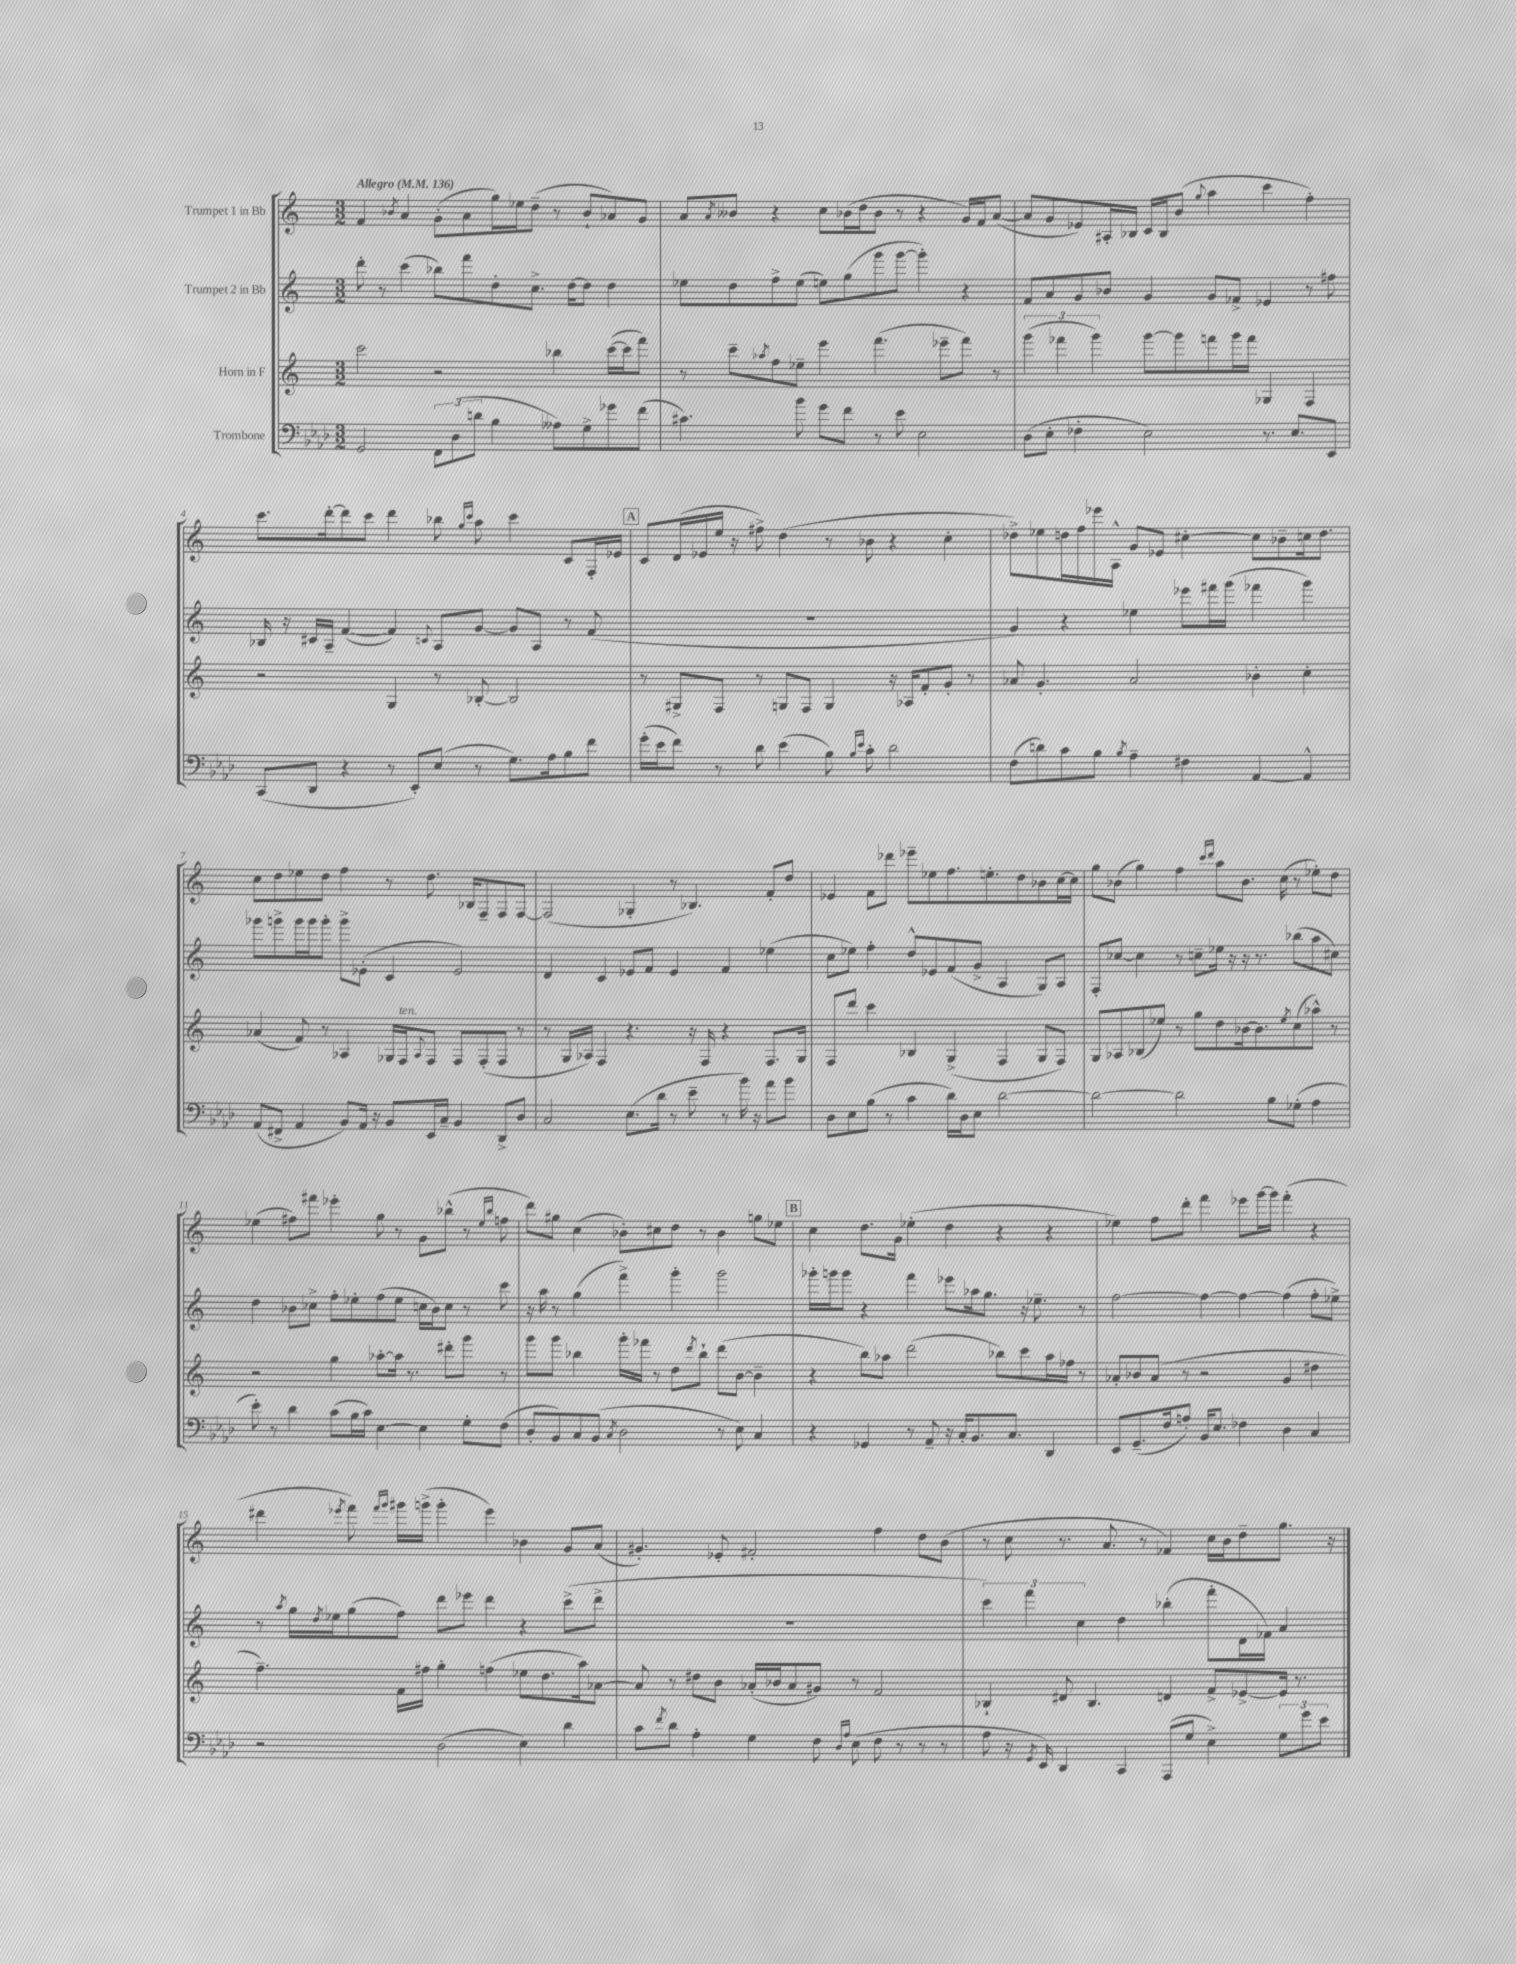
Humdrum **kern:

**kern	**kern	**kern	**kern
*staff4	*staff3	*staff2	*staff1
*clefF4	*clefG2	*clefG2	*clefG2
*k[b-e-a-d-]	*k[]	*k[]	*k[]
*M3/2	*M3/2	*M3/2	*M3/2
*MM136	*MM136	*MM136	*MM136
2GG/	2ccc\	8ddd'\	4f/
.	.	8r	.
.	.	.	8qb-/
.	.	(4ccc\	4a/
12FF\L	2r	8bb-\L)	(8g'\L
(12D-\	.	.	.
.	.	8fff\	8a\
12d\J	.	.	.
4B-\	.	8dd'\	16gg\L)
.	.	.	16ee-\J
.	.	8.cc^\J	(8dd~\J
8A--\L)	4bb-\	.	8r
.	.	[16dd\LK	.
8G^\	.	8dd\]J	8b-`/L
8g-\	([16ccc\LL	4dd\	8a-/)
.	16ccc\]J	.	.
(8f\J	8fff\J)	.	8g/J
=	=	=	=
4.c#\)	8r	8ee-\L	8a/L
.	.	.	8qa/
.	8ccc~\L	8dd\	8b--/J
.	8qaa-/	.	.
.	8ff\	8ff^\	4r
8b-\	8ee-~\J	(8ee-\J	.
8g\L	4eee\	8ee\L)	8cc\L
8f\J	.	(8gg\	(16b-\L
.	.	.	16dd\J
8r	(4.fff\	8ggg\	8b-\J
8e-\	.	[8ggg\J	8r
2E-\	.	4ggg'\])	4r
.	8eee-~\L	.	.
.	8fff\J)	4r	16g/LL)
.	.	.	16f/J
.	8r	.	([8a/J
=	=	=	=
(8D-\L	(6ggg\	8f/L	8a/]L
8E-'\J	.	8a/	8g/
.	6fff-\	.	.
4F-'\	.	8g/	8e-/)
.	6ggg\)	.	.
.	.	8b-/J	16A#'/L
.	.	.	16B-/JJ
2E-\)	[8ggg\L	4g/	16c/LL
.	.	.	16B-/J
.	8ggg\]	.	(8b/J
.	.	.	8qqgg/
.	8fff\	8g/L	4aa\
.	16ggg\L	8f-^/J	.
.	16fff\JJ	.	.
8.r	4G-/	4e-/	4ccc\
8.E-/L	.	.	.
.	4F/	8r	4ff'\)
8EE-/J	.	8ff#\	.
=	=	=	=
(8CC/L	2r	16B-/	8.ccc\L
.	.	16r	.
8DD-/J	.	16c#/LL	.
.	.	16A~/JJ	[16ddd'\k
4r	.	([4f/	8ddd\]
.	.	.	8ccc\J
8r	4G/	4f/])	4ddd\
8EE-'/L)	.	.	.
.	.	8qqc/	.
(8E-/J	8r	8A/L	8bb-\
.	.	.	16qqgg/LL
.	.	.	16qqccc/JJ
8r	[8B-'/	[8g/J	8aa\
8.G\L)	2B-/]	8g/]L	4ccc\
.	.	8A/J	.
16A-\k	.	.	.
8B-\	.	8r	8c/L
8f\J	.	(8f/	16F'/L
.	.	.	16e-/JJ
=	=	=	=
(16g'\LL	8r	1.r	8c/L
16e-\J	.	.	.
8f\J)	8G#^/L	.	(16d/L
.	.	.	16e-/
8r	8F/J	.	16ee/JJ
.	.	.	16r
8d-\	8r	.	8ff#^\)
(4e-\	8G/L	.	(4dd\
.	8F/J	.	.
8B-\)	4G/	.	8r
16qqB-/LL	.	.	.
16qqe-/JJ	.	.	.
8c'\	.	.	8b-\
2d-\	16r	.	4r
.	16A-/LK	.	.
.	8f'/	.	.
.	8g'/J	.	4cc'\
.	8r	.	.
=	=	=	=
(8F\L	8a-/	4g/)	8dd-^\L)
8d\)	4.g'/	.	8ee-\
8c\	.	4r	16dd\L
.	.	.	16ff\
8B-\J	.	.	16eee-\
.	.	.	16A^^\JJ
8qB-/	.	.	.
4A-~\	2a-/	4ee-\	8g/L
.	.	.	8e-/J
4F#\	.	8eee-\L	[4cc#'\
.	.	16fff#\L	.
.	.	(16ggg\JJ	.
[4AA-/	4b-'\	4fff-\	8cc#\]L
.	.	.	8b-~\
4AA-^^/]	4cc'\	4ggg\)	16cc\k
.	.	.	8.dd\J
=	=	=	=
(8AA-/L	(4a-/	8ggg-\L	8cc\L
8FF#^/J	.	8ggg^\	8dd\
4AA-/	8f/)	16ggg\L	8ee-\
.	.	16ggg\J	.
.	8r	8ggg'\J	8dd\J
8BB-/L)	4A-/	8ggg^\L	4ff\
16AA-/Jk	.	(8e-'\J	.
16r	.	.	.
8BB-/L	16G-/LL	4c/	8r
.	16F/J	.	.
.	8qqA-/	.	.
16EE-/L	8F/J	.	8.dd\
16C~/JJ	.	.	.
4BB-/	8F/L	2e-/)	.
.	.	.	16B-/LK
.	(8F'/	.	8F~/
8DD-^/L	8F/J	.	8F/
8D-/J	8r	.	[8F/J
=	=	=	=
2C/	8r	4d/	(2F/]
.	16G/LL	.	.
.	16A-/JJ)	.	.
.	4F/	4c/	.
(8.E-\L	4.r	8e-/L	4G-'/
.	.	8f/J	.
16d-\Jk	.	.	.
8r	.	4e-/	8r
8e-~\	16r	.	4.B-/)
.	16F/	.	.
8r	4r	4f/	.
16b-\)	.	.	.
16r	.	.	.
8a-\L	8.F/L	(4ee-\	8f'/L
8b-\J	.	.	8dd/J
.	16G/Jk	.	.
=	=	=	=
8D-\L	8F/L	8cc\L	4e-/
8E-\	8ddd/J	8ee-\J)	.
(8B-\J	4ccc\	4ff'\	8f\L
8r	.	.	8ddd-\J
4c\	4B-/	8dd^^/L	8eee-~\L
.	.	8e-/	8ee-\
16d-\LL)	(4G^/	(8f/	8.ff\
16D-\J	.	.	.
8E-\J	.	8g^/J	.
.	.	.	8.ee'\
[2d-\	4F/	4A/	.
.	.	.	8dd\
.	8G/L	8G/L)	8b-\
.	8F/J)	8A/J	[16cc\L
.	.	.	16cc\]JJ
=	=	=	=
2d-\_	8G/L	8F'/L	8gg\L
.	8A-/	[8cc-/J	(8b-\J
.	(8B-/	4cc-\]	4gg\)
.	8ee-/J)	.	.
2d-\]	8r	8r	4ff\
.	8gg\L	8cc~\L	.
.	.	.	16qqccc/LL
.	.	.	16qqddd/JJ
.	8dd\	16ee-\Jk	8aa\L
.	.	16r	.
.	[16b-\k	16r	8.b-\J
.	8.b-\]	8.r	.
8B-\L	.	.	.
.	.	.	(16cc\
.	8qee-/	.	.
(8G-'\J	(8cc\	(8bb-\L	8r
4A-\	8aa-^^\J)	8aa\	8ee-'\L)
.	8r	8cc#\J)	8dd\J
=	=	=	=
8e-'\)	2r	4dd\	(4ee-\
8r	.	.	.
4d-\	.	8b-\L	8ff#\L)
.	.	8cc-^\J	8fff#\J
(8c\L	4gg\	8ff'\L	4eee-'\
16B-\L	.	8ee-'\	.
16c\JJ)	.	.	.
[4E-\	[8aa-'\L	(8ff\	8gg\
.	16aa-\]Jk	8ee-\J	8r
.	8.r	.	.
4E-\]	.	16cc\LL	8g\L
.	.	16b-\J)	.
.	8ddd#'\L	8cc\J	(8bb-^^\J
8G'\L	8ggg\J	8r	8r
.	.	.	16qqee-/LL
.	.	.	16qqbb-/JJ
(8F\J	8r	8ccc\	8ff\
=	=	=	=
8D-'/L	8ggg\L	16r	8ddd\L)
.	.	16aa\	.
8BB-/)	8ggg\J	8r	8gg#\J
8C/	4bb-\	(4gg\	(4cc\
(8BB-/J	.	.	.
8qC/	.	.	.
2D-\	16ggg'\LL	4fff^\)	8b-'\L)
.	16fff-\JJ	.	.
.	8r	.	8cc#\
.	8dd\L	4ggg'\	8dd\J
.	8qddd/	.	.
.	8bb-`\J	.	8r
8r	(8ddd\L	2ggg\	4b-\
8E-\)	[8b\J	.	.
4C/	4b~\]	.	8gg\L
.	.	.	8ee-\J
=	=	=	=
4r	4r	16ggg-'\LL	4cc\
.	.	16ggg\J	.
.	.	8ggg\J	.
4GG-/	8bb\L)	4r	8.dd\L
.	8aa-\J	.	.
.	.	.	16g\Jk
8r	(2ddd\	4fff\	(4ee-'\
8AA-~/	.	.	.
16r	.	8eee-\L	4dd\
16C'/LK	.	.	.
8.BB-/	.	16aa-\k	.
.	.	8.gg\J	.
.	8bb-\L)	.	4r
8.C/J	.	.	.
.	8ccc\	16r	.
.	.	8.ee-~\	.
4DD-/	16aa-\L	.	4r
.	16ff-\JJ	.	.
.	8r	8r	.
=	=	=	=
8EE-/L	8a-'/L	[2ff\	4ee-\)
(8.GG~/	8b-/	.	.
.	(8a-/J	.	8ff\L
16F/k	.	.	.
8A'/J)	8r	.	8ddd'\J
16BB-/LK	2r	4ff\_	4fff\
8.E-/J	.	.	.
4F-\	.	4ff\_	8eee-\L
.	.	.	[16ggg\L
.	.	.	16ggg\]JJ
4D-\	4g/	(4ff\]	(4fff'\
4C/	4dd#\	8ff'\L	4r
.	.	8ee-^\J)	.
=	=	=	=
2r	4.ff~\)	8r	4ddd#\
.	.	8qaa/	.
.	.	16gg\LL	.
.	.	8qdd/	.
.	.	16ee-\J	.
.	.	.	8qeee-/
.	.	(8gg\	8fff\)
.	.	.	16qqfff/LL
.	.	.	16qqggg/JJ
.	16f\LL	8ff\J)	16ggg#\LL
.	16ff#\JJ	.	(16ggg^\JJ
(2D-\	4gg'\	8ddd\L	4ggg'\
.	.	8eee-\J	.
.	(4ff\	4ddd\	4eee-\)
4E-\)	8ee-\L	4r	4b-\
.	8.dd\	.	.
4d-\	.	(8ccc^\L	8g/L
.	16aa\k)	.	.
.	[8a-\J	8ddd^\J	(8a/J
=	=	=	=
8c\L	8a-/]	1.r	4.g#'/)
8qf/	.	.	.
8d-\J	8r	.	.
4A-'\	8dd#\L	.	.
.	8b\J	.	8e-'/
4G\	(16a-'/LL	.	2f#'/
.	16b-/J	.	.
.	8a-/	.	.
8F\	8g#/J)	.	.
16qqD-/LL	.	.	.
16qqA-/JJ	.	.	.
(8E-\	8r	.	.
8F\	2f/	.	4ff\
8r	.	.	.
8r	.	.	8dd\L
8r	.	.	(8b\J
=	=	=	=
8A-\	4B-`/	6ccc\)	8r
16r	.	.	8cc\
.	.	6fff\	.
8qGG/	.	.	.
16EE-/)	.	.	.
4DD-/	8d#/	.	8.r
.	.	6cc\	.
.	4.B-/	.	.
.	.	.	8.a/
4CC/	.	4dd\	.
.	.	.	8r
(8AAA-/L	4d/	(4bb-'\	4f-/)
8G/J	.	.	.
4E-^\)	8f^/L	8fff'\L	16cc\LL
.	.	.	16b\J
.	[8e-^/	16d\L	8dd~\
.	.	16f-\JJ)	.
12G\L	16e-/]Jk	4a/	8.gg\J
.	8.r	.	.
12g\	.	.	.
12e-\J	.	.	.
.	.	.	16r
==	==	==	==
*-	*-	*-	*-
